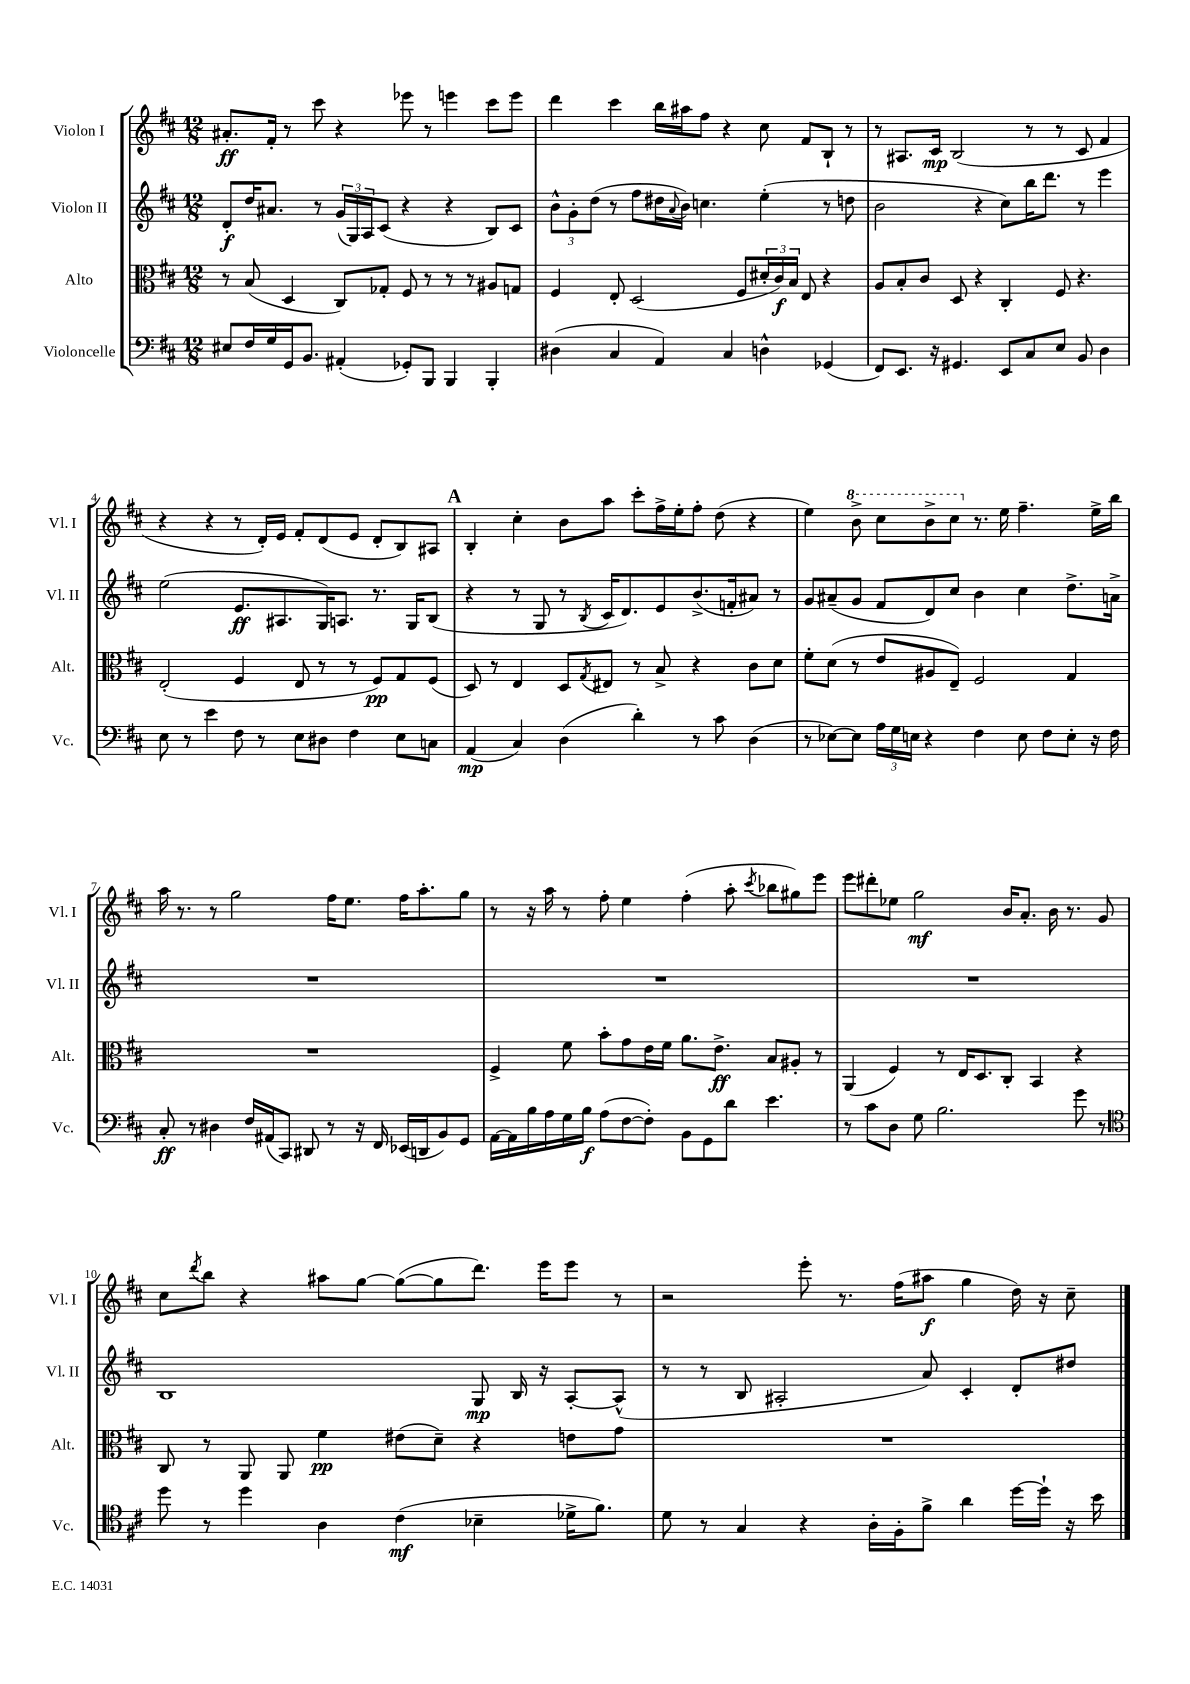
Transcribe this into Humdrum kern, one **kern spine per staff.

**kern	**dynam	**kern	**dynam	**kern	**dynam	**kern	**dynam
*part4	*part4	*part3	*part3	*part2	*part2	*part1	*part1
*staff4	*staff4	*staff3	*staff3	*staff2	*staff2	*staff1	*staff1
*I"Violoncelle	*	*I"Alto	*	*I"Violon II	*	*I"Violon I	*
*I'Vc.	*	*I'Alt.	*	*I'Vl. II	*	*I'Vl. I	*
*clefF4	*	*clefC3	*	*clefG2	*	*clefG2	*
*k[f#c#]	*	*k[f#c#]	*	*k[f#c#]	*	*k[f#c#]	*
*M12/8	*	*M12/8	*	*M12/8	*	*M12/8	*
=1	=1	=1	=1	=1	=1	=1	=1
8E#X/L	.	8r	.	8d'/L	f	8.a#X'/L	ff
16F#/L	.	(8B/	.	16dd/K	.	.	.
16G/	.	.	.	8.a#X/J	.	16f#'/Jk	.
16GG/J	.	4D/	.	.	.	8r	.
8.BB/J	.	.	.	.	.	.	.
.	.	.	.	8r	.	8ccc#\	.
(4AA#X'/	.	8C#/L)	.	(24g/LL	.	4r	.
.	.	.	.	24G/)	.	.	.
.	.	.	.	24A/J	.	.	.
.	.	8G-X'/J	.	(8c#/J	.	.	.
8GG-X'/L)	.	8F#/	.	4r	.	8eee-X\	.
8BBB/J	.	8r	.	.	.	8r	.
4BBB/	.	8r	.	4r	.	4eeen\	.
.	.	8r	.	.	.	.	.
4BBB'/	.	8A#X/L	.	8B/L)	.	8ccc#\L	.
.	.	8Gn/J	.	8c#/J	.	8eee\J	.
=2	=2	=2	=2	=2	=2	=2	=2
(4D#X\	.	4F#/	.	12b^^\L	.	4ddd\	.
.	.	.	.	12g'\	.	.	.
.	.	.	.	(12dd\J	.	.	.
4C#/	.	8E'/	.	8r	.	4ccc#\	.
.	.	(2D/	.	8ff#\L	.	.	.
4AA/)	.	.	.	16dd#X\L	.	16bb\LL	.
.	.	.	.	8qqa/	.	.	.
.	.	.	.	16b\JJ)	.	16aa#X\J	.
.	.	.	.	4.ccn\	.	8ff#\J	.
4C#/	.	.	.	.	.	4r	.
.	.	8F#/L	.	.	.	.	.
4Dn^^\	.	24d#X'/L	.	(4ee'\	.	8cc#\	.
.	.	24c#/)	f	.	.	.	.
.	.	24B/JJ	.	.	.	.	.
.	.	8E/	.	.	.	8f#/L	.
(4GG-X/	.	4r	.	8r	.	8B`/J	.
.	.	.	.	8ddn\	.	8r	.
=3	=3	=3	=3	=3	=3	=3	=3
8FF#/L)	.	8A/L	.	2b\	.	8r	.
8.EE/J	.	8B'/	.	.	.	8.A#X/L	.
.	.	8c#/J	.	.	.	.	.
16r	.	.	.	.	.	16c#/Jk	mp
4.GG#X/	.	8D/	.	.	.	(2B/	.
.	.	4r	.	4r	.	.	.
8EE/L	.	4C#'/	.	8cc#\L)	.	.	.
8C#/	.	.	.	16bb\K	.	8r	.
.	.	.	.	8.ddd\J	.	.	.
8E/J	.	8F#/	.	.	.	8r	.
8BB/	.	4.r	.	8r	.	8c#/	.
4D\	.	.	.	4eee\	.	4f#/	.
!!LO:LB:g=z
=4	=4	=4	=4	=4	=4	=4	=4
8E\	.	(2E'/	.	(2ee\	.	4r	.
8r	.	.	.	.	.	.	.
4e\	.	.	.	.	.	4r	.
8F#\	.	4F#/	.	8.e/L	ff	8r	.
8r	.	.	.	.	.	16d'/LL)	.
.	.	.	.	8.A#X/	.	16e/JJ	.
8E\L	.	8E/	.	.	.	8f#'/L	.
8D#X\J	.	8r	.	16G/K)	.	(8d/	.
.	.	.	.	8.An/J	.	.	.
4F#\	.	8r	.	.	.	8e/J	.
.	.	8F#/L)	pp	8.r	.	8d'/L	.
8E\L	.	8G/	.	.	.	8B/)	.
.	.	.	.	16G/KL	.	.	.
8Cn\J	.	(8F#/J	.	(8B/J	.	8A#X/J	.
!!LO:REH:place=s1:t=A
=5	=5	=5	=5	=5	=5	=5	=5
(4AA/	mp	8D/)	.	4r	.	4B'/	.
.	.	8r	.	.	.	.	.
4C#/)	.	4E/	.	8r	.	4cc#'\	.
.	.	.	.	8G/	.	.	.
(4D\	.	8D/L	.	8r	.	8b\L	.
.	.	8qG/	.	8qB/	.	.	.
.	.	8E#X/J	.	16c#/KL	.	8aa\J	.
.	.	.	.	8.d/)	.	.	.
4d'\)	.	8r	.	.	.	8ccc#'\L	.
.	.	8B^/	.	8e/	.	16ff#^\L	.
.	.	.	.	.	.	16ee'\J	.
8r	.	4r	.	(8.b^/	.	8ff#'\J	.
8c#\	.	.	.	.	.	(8dd\	.
.	.	.	.	16fn'/k	.	.	.
(4D\	.	8c#\L	.	8a#X/J)	.	4r	.
.	.	8d\J	.	8r	.	.	.
=6	=6	=6	=6	=6	=6	=6	=6
8r	.	8f#'\L	.	8g/L	.	4ee\)	.
[8E-X\L)	.	(8d\J	.	(8a#X~/	.	.	.
*	*	*	*	*	*	*8va	*
8E-\J]	.	8r	.	8g/J	.	8bb^\	.
24A\LL	.	8e/L	.	8f#/L	.	8ccc#\L	.
24G\	.	.	.	.	.	.	.
24En\JJ	.	.	.	.	.	.	.
4r	.	8A#X/	.	8d/)	.	8bb^\	.
.	.	8E~/J)	.	8cc#/J	.	8ccc#\J	.
*	*	*	*	*	*	*X8va	*
4F#\	.	2F#/	.	4b\	.	8.r	.
.	.	.	.	.	.	16ee\	.
8E\	.	.	.	4cc#\	.	4.ff#~\	.
8F#\L	.	.	.	.	.	.	.
8E'\J	.	4G/	.	8.dd^\L	.	.	.
16r	.	.	.	.	.	16ee^\LL	.
16F#\	.	.	.	16an^\Jk	.	16bb\JJ	.
!!LO:LB:g=z
=7	=7	=7	=7	=7	=7	=7	=7
8C#'/	ff	1.r	.	1.r	.	16aa\	.
.	.	.	.	.	.	8.r	.
8r	.	.	.	.	.	.	.
4D#X\	.	.	.	.	.	8r	.
.	.	.	.	.	.	2gg\	.
16F#/LL	.	.	.	.	.	.	.
(16AA#X/J	.	.	.	.	.	.	.
8CC#/J)	.	.	.	.	.	.	.
8DD#X/	.	.	.	.	.	.	.
8r	.	.	.	.	.	16ff#\KL	.
.	.	.	.	.	.	8.ee\J	.
16r	.	.	.	.	.	.	.
16FF#/	.	.	.	.	.	.	.
(16EE-X/LL	.	.	.	.	.	16ff#\KL	.
16DDn/J	.	.	.	.	.	8.aa'\	.
8BB/)	.	.	.	.	.	.	.
8GG/J	.	.	.	.	.	8gg\J	.
=8	=8	=8	=8	=8	=8	=8	=8
[16AA\LL	.	4F#^/	.	1.r	.	8r	.
16AA\]	.	.	.	.	.	.	.
16B\	.	.	.	.	.	16r	.
16A\	.	.	.	.	.	16aa\	.
16G\	.	8f#\	.	.	.	8r	.
16B\JJ	f	.	.	.	.	.	.
(8A\L	.	8b'\L	.	.	.	8ff#'\	.
[8F#\	.	8g\	.	.	.	4ee\	.
8F#'\J])	.	16e\L	.	.	.	.	.
.	.	16f#\JJ	.	.	.	.	.
8BB\L	.	8.a\L	.	.	.	(4ff#'\	.
8GG\	.	.	.	.	.	.	.
.	.	8.e^\J	ff	.	.	.	.
8d\J	.	.	.	.	.	8aa'\	.
.	.	.	.	.	.	8qccc#/	.
4.e\	.	8B/L	.	.	.	8bb-X\L	.
.	.	8A#X'/J	.	.	.	8gg#X\)	.
.	.	8r	.	.	.	8eee\J	.
=9	=9	=9	=9	=9	=9	=9	=9
8r	.	(4AA/	.	1.r	.	8eee\L	.
8c#\L	.	.	.	.	.	8ddd#X'\	.
8D\J	.	4F#/)	.	.	.	8ee-X\J	.
8G\	.	.	.	.	.	2gg\	mf
2.B\	.	8r	.	.	.	.	.
.	.	16E/KL	.	.	.	.	.
.	.	8.D/	.	.	.	.	.
.	.	8C#'/J	.	.	.	16b/KL	.
.	.	.	.	.	.	8.a'/J	.
.	.	4BB/	.	.	.	.	.
.	.	.	.	.	.	16b\	.
.	.	.	.	.	.	8.r	.
8g\	.	4r	.	.	.	.	.
8r	.	.	.	.	.	8g/	.
!!LO:LB:g=z
=10	=10	=10	=10	=10	=10	=10	=10
*clefC4	*	*	*	*	*	*	*
8dd\	.	8C#/	.	1B	.	8cc#\L	.
.	.	.	.	.	.	8qddd/	.
8r	.	8r	.	.	.	8bb\J	.
4dd\	.	8AA/	.	.	.	4r	.
.	.	8AA/	.	.	.	.	.
4A\	.	4f#\	pp	.	.	8aa#X\L	.
.	.	.	.	.	.	[8gg\J	.
(4c#\	mf	(8e#X\L	.	.	.	(8gg\L_	.
.	.	8d~\J)	.	.	.	8gg\]	.
4B-X~\	.	4r	.	8G/	mp	8.ddd\J)	.
.	.	.	.	16B/	.	.	.
.	.	.	.	16r	.	16eee\KL	.
16d-X^\KL	.	8en\L	.	[8A'/L	.	8eee\J	.
8.f#\J)	.	.	.	.	.	.	.
.	.	8g\J	.	(8A^^/J]	.	8r	.
=11	=11	=11	=11	=11	=11	=11	=11
8d\	.	1.r	.	8r	.	2r	.
8r	.	.	.	8r	.	.	.
4G/	.	.	.	8B/	.	.	.
.	.	.	.	2A#X'/	.	.	.
4r	.	.	.	.	.	8eee'\	.
.	.	.	.	.	.	8.r	.
16A'\LL	.	.	.	.	.	.	.
16F#'\J	.	.	.	.	.	(16ff#\KL	.
8f#^\J	.	.	.	8a/)	.	8aa#X\J	f
4a\	.	.	.	4c#'/	.	4gg\	.
[16dd\LL	.	.	.	8d'/L	.	16dd\)	.
16dd`\JJ]	.	.	.	.	.	16r	.
16r	.	.	.	8dd#X/J	.	8cc#~\	.
16b\	.	.	.	.	.	.	.
==	==	==	==	==	==	==	==
*-	*-	*-	*-	*-	*-	*-	*-
